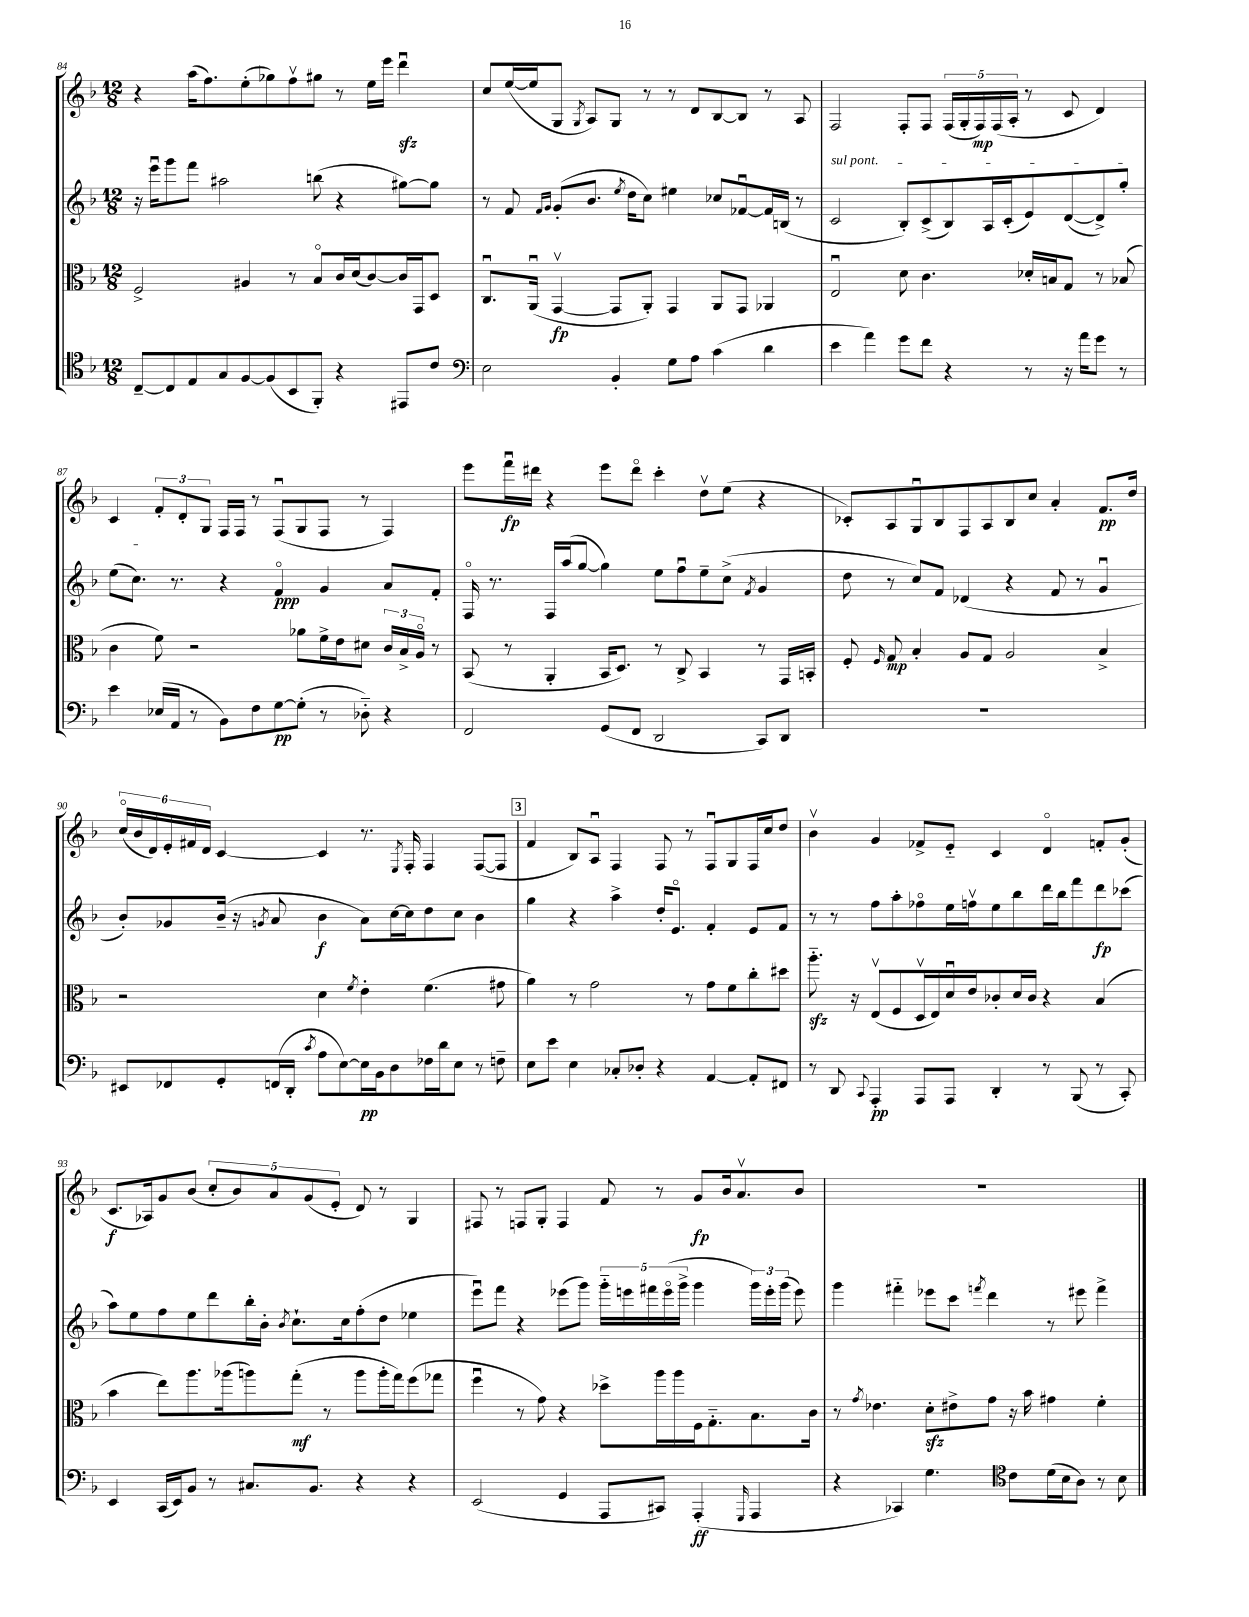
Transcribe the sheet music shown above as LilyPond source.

<<
\new StaffGroup <<
\new Staff = "s0" {
    \clef treble \key f \major \numericTimeSignature \time 12/8
    \autoBeamOff r4 a''16[( f''8.) e''8-.( ges''8) f''8\upbow gis''8] r8 e''16[ e'''16] d'''4\downbow\sfz |
    c''8[ e''16~( e''16 g8] \acciaccatura { g8 } a8[) g8] r8 r8 d'8[ bes8~ bes8] r8 a8 |
    f2 f8[-. f8] \tuplet 5/4 { f16[( g16-. f16\mp) f16( a16]-. } r8 c'8 d'4) |
    c'4 \tuplet 3/2 { f'8[-. d'8-. g8] } f16[ f16] r8 f8[\downbow( g8 f8] r8 f4) |
    e'''8[ f'''16\downbow\fp dis'''16] r4 e'''8[ dis'''8]\flageolet c'''4-. d''8[\upbow e''8]( r4 |
    ces'8[-.) a8 g8\downbow bes8 f8 a8 bes8 c''8] a'4-. f'8.[\pp d''16] |
    \tuplet 6/4 { c''16[\flageolet( bes'16 d'16) e'16-. fis'16 d'16] } c'4~ c'4 r8. \acciaccatura { e8 } f16-. f4 f8[~( f8] |
    \mark \markup { \box "3" } f'4 bes8[) a8]\downbow f4 f8 r8 f8[\downbow g8 f16 c''16 d''8] |
    bes'4\upbow g'4 fes'8[-> e'8]-_ c'4 d'4\flageolet f'8[-. g'8]-.( |
    c'8.[\f aes16) g'8 bes'8]( \tuplet 5/4 { c''8[-. bes'8) a'8 g'8( e'8]-. } d'8) r8 g4 |
    fis8 r8 f8[ g8]-. f4 f'8 r8 g'8[\fp bes'16 a'8.\upbow bes'8] |
    R1. \bar "|." |
}
\new Staff = "s1" {
    \clef treble \key f \major \numericTimeSignature \time 12/8
    \autoBeamOff r16 e'''16[\downbow g'''8 f'''8] ais''2 b''8( r4 gis''8[~) gis''8] |
    r8 f'8 \grace { f'16[ g'16] } g'8[-.( bes'8.] \acciaccatura { e''8 } d''16[ c''8]) eis''4 ces''8[ fes'8~\downbow fes'16 b16]( r8 |
    \once \override TextSpanner.bound-details.left.text = \markup { \italic "sul pont." } c'2\startTextSpan bes8[-.) c'8->( bes8) a16 c'16-.( e'8) d'8~( d'8->) g''8]-. |
    e''8[( c''8.]\stopTextSpan) r8. r4 f'4\flageolet\ppp g'4 a'8[ f'8]-. |
    f16\flageolet r8. f16[ a''16( g''8]~ g''4) e''8[ f''8\downbow e''8-- c''8]->( \acciaccatura { f'8 } g'4 |
    d''8 r8 c''8[) f'8] des'4( r4 f'8 r8 g'4\downbow |
    bes'8[-.) ges'8 bes'16]--( r16 \acciaccatura { g'8 } a'8 bes'4\f a'8[) c''16~ c''16 d''8 c''8] bes'4 |
    \mark \markup { \box "3" } g''4 r4 a''4-> d''16[-. e'8.]\flageolet f'4-. e'8[ f'8] |
    r8 r8 f''8[ a''8-. fes''8\flageolet e''16 f''16\upbow e''8 bes''8 d'''16 bes''16 f'''8 d'''8\fp ces'''8]( |
    a''8[) e''8 f''8 e''8 d'''8 bes''16-. bes'16]-. \acciaccatura { bes'8 } c''8.[-! c''16 f''8-.( d''8] ees''4 |
    e'''8[\downbow) f'''8] r4 ees'''8[( g'''8]) \tuplet 5/4 { g'''16[-_ e'''16 fis'''16 e'''16\flageolet( g'''16]-> } g'''4 \tuplet 3/2 { g'''16[) e'''16-. g'''16]( } e'''8) |
    g'''4 fis'''4-_ ees'''8[ c'''8] \acciaccatura { f'''8 } d'''4 r8 eis'''8 f'''4-> \bar "|." |
}
\new Staff = "s2" {
    \clef alto \key f \major \numericTimeSignature \time 12/8
    \autoBeamOff f2-> ais4 r8 bes8[\flageolet c'16 d'16( c'8~) c'16 g,16 d8] |
    c8.[\downbow a,16]\downbow( g,4~\upbow\fp g,8[ a,8]-.) g,4 a,8[ g,8] aes,4 |
    e2\downbow d'8 c'4. des'16[-. b16 g8] r8 bes8( |
    c'4 f'8) r2 aes'8[ f'16-> e'16 dis'8] \tuplet 3/2 { c'16[ bes16-> a16]\flageolet } r8 |
    bes,8( r8 a,4-. bes,16[ d8.]) r8 c8-> bes,4 r8 g,16[ b,16]-. |
    f8-. \grace { f16 } g8\mp bes4-. a8[ g8] a2 bes4-> |
    r2 d'4 \acciaccatura { f'8 } e'4-. f'4.( gis'8 |
    \mark \markup { \box "3" } a'4) r8 g'2 r8 g'8[ f'8 c''8-. dis''8] |
    a''8.-_\sfz r16 e8[\upbow( f8 d16\upbow e16) d'16\downbow e'16 ces'8-. d'16 ces'16] r4 bes4( |
    bes'4 e''8[) a''8. aes''16( a''8) g''8]-.\mf( r8 a''8[ a''16-. g''16) f''8( ges''8] |
    f''4\downbow r8 g'8) r4 des''8[-> a''16 a''16 f16 g8.-_ bes8. c'16] |
    r8 \acciaccatura { g'8 } ees'4. d'8[-.\sfz eis'8-> g'8] r16 bes'16 gis'4 f'4-. \bar "|." |
}
\new Staff = "s3" {
    \clef tenor \key f \major \numericTimeSignature \time 12/8
    \autoBeamOff c8[~-- c8 e8 g8 f8~ f8( bes,8 f,8]-.) r4 eis,8[ c'8] |
    \clef bass e2 bes,4-. g8[ a8] c'4( d'4 |
    e'4 a'4) g'8[ f'8] r4 r8 r16 a'16[ g'8] r8 |
    e'4 ees16[( a,16] r8 bes,8[) f8 g8~\pp g8]-.( r8 des8-_) r4 |
    f,2 g,8[( f,8] d,2 c,8[) d,8] |
    R1. |
    eis,8[ fes,8 g,8-. f,16( d,16]-. \acciaccatura { c'8 } a8[ e8~) e16\pp bes,16 d8 fes16 d'16 e8] r8 f8-- |
    \mark \markup { \box "3" } e8[ e'8] e4 ces8[-. des8]-. r4 a,4~ a,8[-. fis,8] |
    r8 d,8 \appoggiatura { c,8 } a,,4-.\pp a,,8[ a,,8] d,4-. r8 bes,,8( r8 c,8-.) |
    e,4 c,16[( e,16) bes,8] r8 cis8.[ bes,8.] r4 r4 |
    e,2( g,4 a,,8[ cis,8]) a,,4-.\ff( \grace { g,,16 } a,,4 |
    r4 ces,4) g4. \clef tenor c'8[ d'16( bes16 a8]) r8 bes8 \bar "|." |
}
>>
>>
\layout { \context { \Score currentBarNumber = #84 } }
